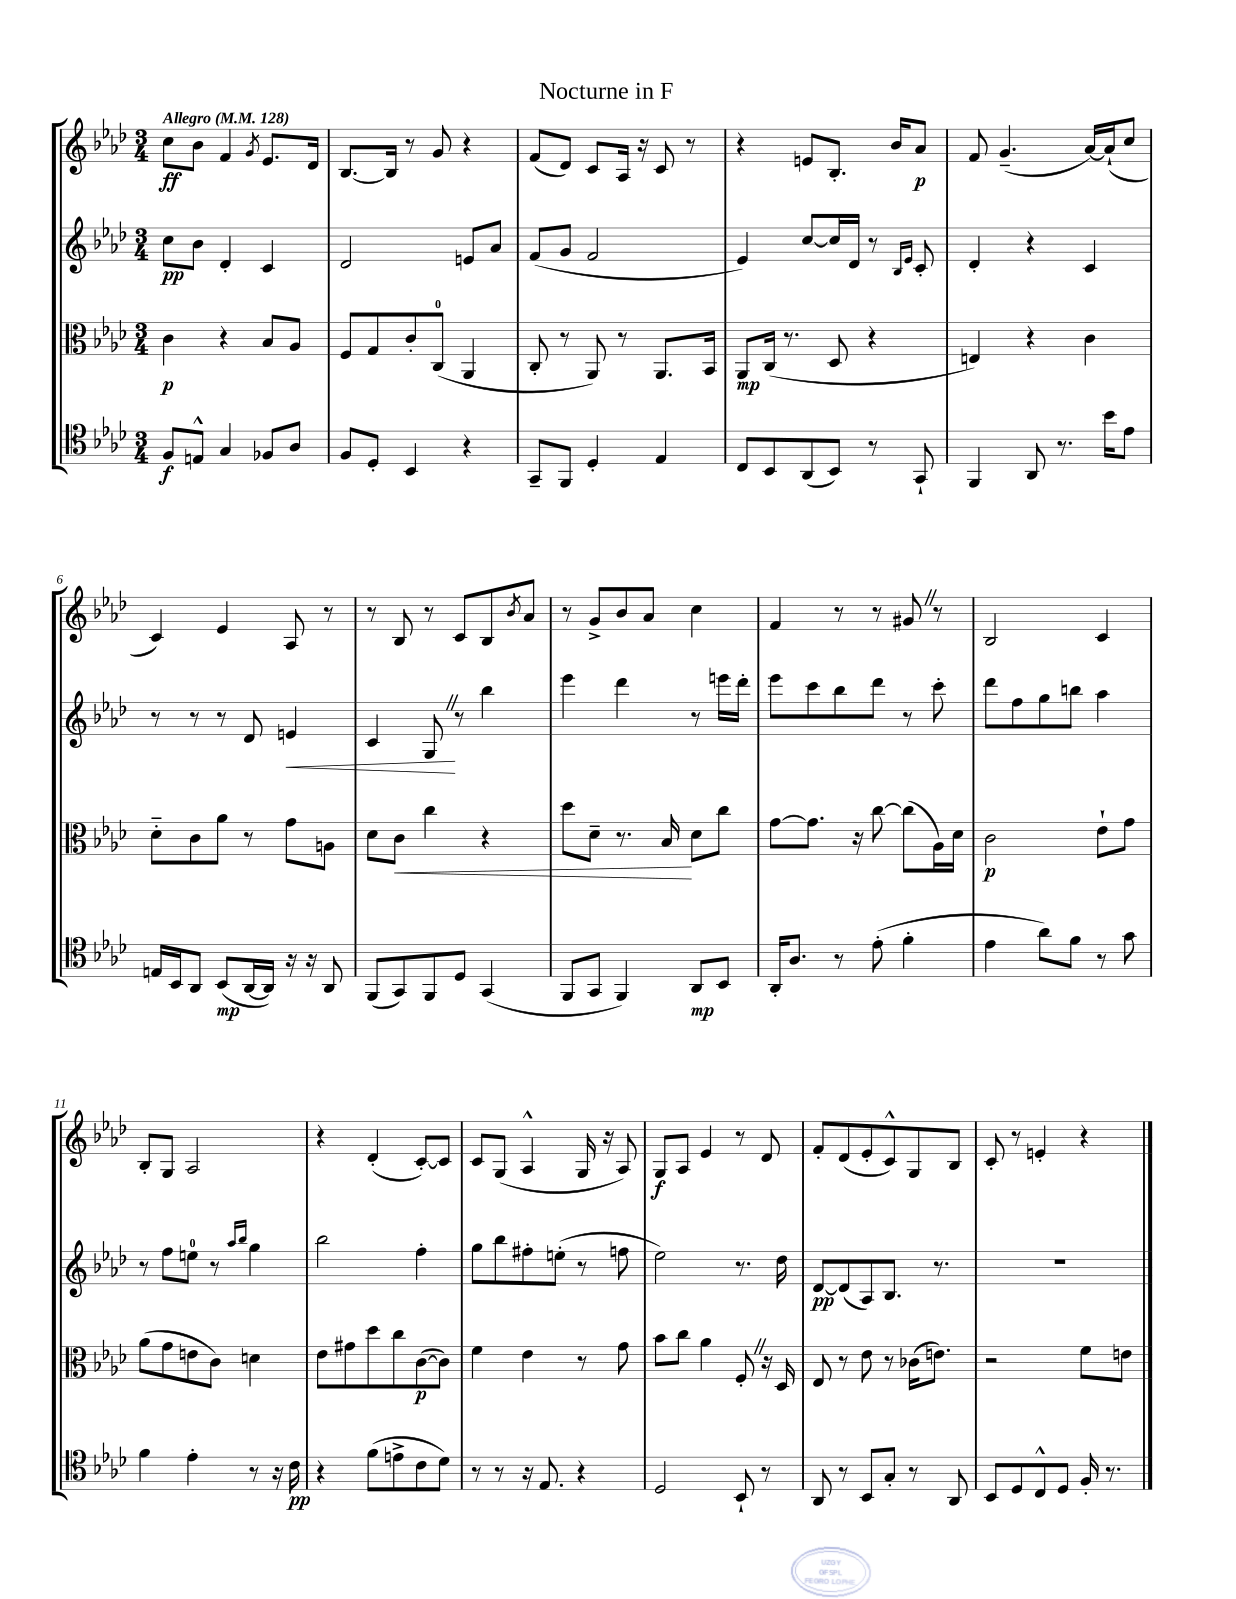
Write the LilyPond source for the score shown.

\header { title = "Nocturne in F" }
<<
\new StaffGroup <<
\new Staff = "s0" {
    \clef treble \key aes \major \numericTimeSignature \time 3/4 \tempo "Allegro" 4 = 128
    c''8\ff bes'8 f'4 \acciaccatura { g'8 } ees'8. des'16 |
    bes8.~ bes16 r8 g'8 r4 |
    f'8( des'8) c'8 aes16 r16 c'8 r8 |
    r4 e'8 bes8.-. bes'16 aes'8\p |
    f'8 g'4.--( aes'16~) aes'16-!( c''8 |
    c'4) ees'4 aes8 r8 |
    r8 bes8 r8 c'8 bes8 \acciaccatura { bes'8 } aes'8 |
    r8 g'8-> bes'8 aes'8 c''4 |
    f'4 r8 r8 gis'8 \once \override BreathingSign.text = \markup { \musicglyph "scripts.caesura.straight" } \breathe r8 |
    bes2 c'4 |
    bes8-. g8 aes2 |
    r4 des'4-.( c'8~-.) c'8 |
    c'8 g8( aes4-^ g16 r16 aes8) |
    g8\f aes8 ees'4 r8 des'8 |
    f'8-. des'8( ees'8-. c'8-^) g8 bes8 |
    c'8-. r8 e'4-. r4 \bar "|." |
}
\new Staff = "s1" {
    \clef treble \key aes \major \numericTimeSignature \time 3/4
    c''8\pp bes'8 des'4-. c'4 |
    des'2 e'8 aes'8 |
    f'8( g'8 f'2 |
    ees'4) c''8~ c''16 des'16 r8 \grace { bes16 ees'16 } c'8-. |
    des'4-. r4 c'4 |
    r8 r8 r8 des'8 e'4\< |
    c'4 g8\! \once \override BreathingSign.text = \markup { \musicglyph "scripts.caesura.straight" } \breathe r8 bes''4 |
    ees'''4 des'''4 r8 e'''16 des'''16-. |
    ees'''8 c'''8 bes''8 des'''8 r8 c'''8-. |
    des'''8 f''8 g''8 b''8 aes''4 |
    r8 f''8 e''8-0 r8 \grace { aes''16 bes''16 } g''4 |
    bes''2 f''4-. |
    g''8 bes''8 fis''8-. e''8-.( r8 f''8 |
    ees''2) r8. des''16 |
    des'8~\pp des'8( aes8) bes8. r8. |
    R2. \bar "|." |
}
\new Staff = "s2" {
    \clef alto \key aes \major \numericTimeSignature \time 3/4
    c'4\p r4 bes8 aes8 |
    f8 g8 c'8-. c8-0( aes,4 |
    c8-. r8 aes,8) r8 aes,8. bes,16 |
    aes,8\mp c16( r8. des8 r4 |
    e4) r4 c'4 |
    des'8-_ c'8 aes'8 r8 g'8 a8 |
    des'8 c'8\< c''4 r4 |
    des''8 des'8-- r8. bes16\! des'8 c''8 |
    g'8~ g'8. r16 c''8~ c''8( aes16) des'16 |
    c'2\p ees'8-! g'8 |
    aes'8( g'8 e'8 c'8) d'4 |
    ees'8 gis'8 des''8 c''8 c'8~\p( c'8) |
    f'4 ees'4 r8 g'8 |
    bes'8 c''8 aes'4 f8-. \once \override BreathingSign.text = \markup { \musicglyph "scripts.caesura.straight" } \breathe r16 des16 |
    ees8 r8 ees'8 r8 ces'16( e'8.) |
    r2 f'8 e'8 \bar "|." |
}
\new Staff = "s3" {
    \clef tenor \key aes \major \numericTimeSignature \time 3/4
    f8\f e8-^ g4 fes8 aes8 |
    f8 des8-. bes,4 r4 |
    g,8-- f,8 des4-. ees4 |
    c8 bes,8 aes,8( bes,8) r8 g,8-! |
    f,4 aes,8 r8. bes'16 ees'8 |
    e16 bes,16 aes,8 bes,8\mp( aes,16~ aes,16) r16 r16 aes,8 |
    f,8( g,8) f,8 des8 g,4( |
    f,8 g,8 f,4) aes,8\mp bes,8 |
    aes,16-. aes8. r8 ees'8-.( f'4-. |
    ees'4 aes'8) f'8 r8 g'8 |
    f'4 ees'4-. r8 r16 c'16\pp |
    r4 f'8( e'8-> c'8 des'8) |
    r8 r8 r16 ees8. r4 |
    des2 bes,8-! r8 |
    aes,8 r8 bes,8 g8-. r8 aes,8 |
    bes,8 des8 c8-^ des8 f16-. r8. \bar "|." |
}
>>
>>
